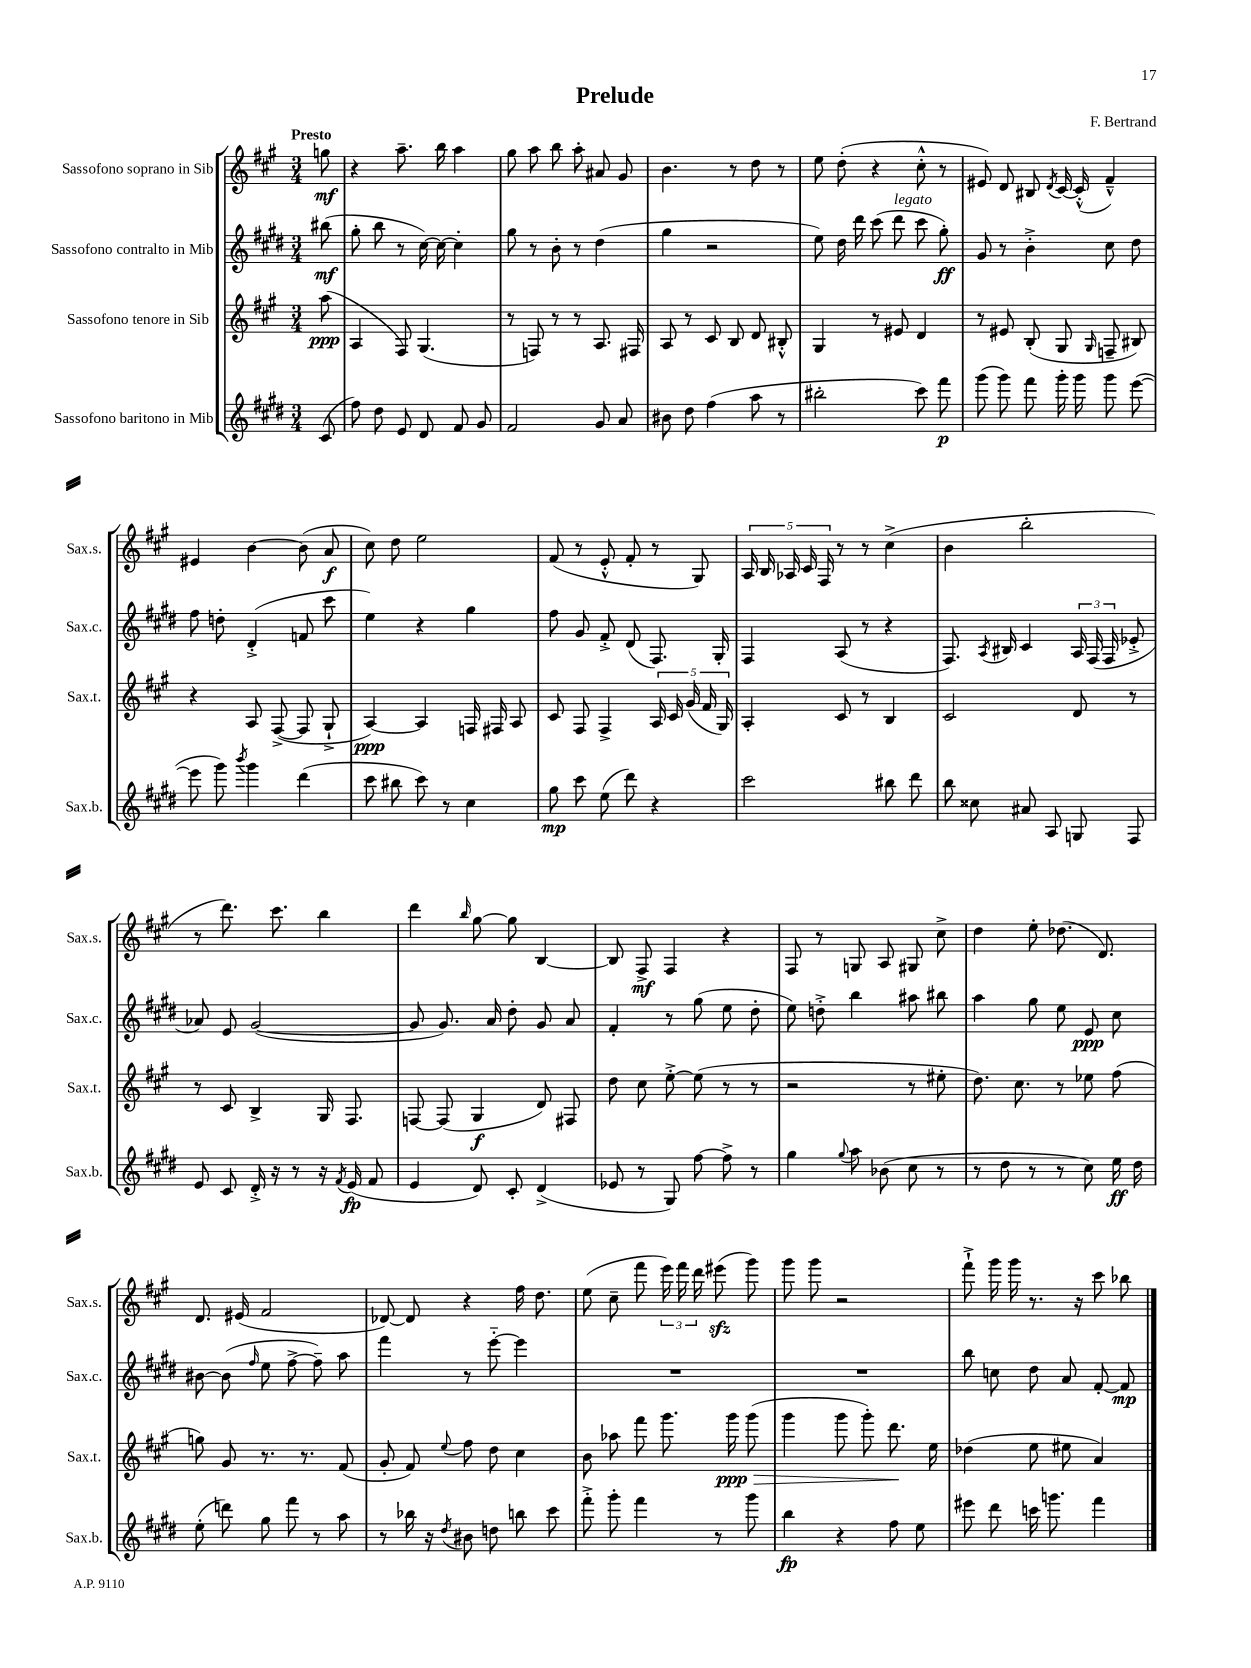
\header { title = "Prelude" composer = "F. Bertrand" }
<<
\new StaffGroup <<
\new Staff = "s0" \with { instrumentName = "Sassofono soprano in Sib" shortInstrumentName = "Sax.s." } {
    \clef treble \key a \major \numericTimeSignature \time 3/4 \partial 8 \tempo "Presto"
    \autoBeamOff g''8\mf |
    r4 a''8.-- b''16 a''4 |
    gis''8 a''8 b''8 a''8-. ais'8 gis'8 |
    b'4. r8 d''8 r8 |
    e''8 d''8-.( r4 cis''8-.-^ r8 |
    eis'8) d'8 bis8 \acciaccatura { d'8 } cis'16~ cis'16-.-^( fis'4---^) |
    eis'4 b'4~ b'8( a'8\f |
    cis''8) d''8 e''2 |
    fis'8( r8 e'8-.-^ fis'8-. r8 gis8) |
    \tuplet 5/4 { a16 b16 aes16 cis'16 fis16 } r8 r8 cis''4->( |
    b'4 b''2-. |
    r8 d'''8.) cis'''8. b''4 |
    d'''4 \grace { b''16 } gis''8~ gis''8 b4~ |
    b8 fis8->\mf fis4 r4 |
    fis8 r8 g8 a8 gis8 cis''8-> |
    d''4 e''8-. des''8.( d'8.) |
    d'8. eis'16( fis'2 |
    des'8~) des'8 r4 fis''16 d''8. |
    e''8( cis''8-- fis'''8 \tuplet 3/2 { e'''16) fis'''16 d'''16 } eis'''8\sfz( gis'''8) |
    gis'''8 gis'''8 r2 |
    fis'''8-!-> gis'''16 gis'''16 r8. r16 cis'''8 bes''8 \bar "|." |
}
\new Staff = "s1" \with { instrumentName = "Sassofono contralto in Mib" shortInstrumentName = "Sax.c." } {
    \clef treble \key e \major \numericTimeSignature \time 3/4 \partial 8
    \autoBeamOff bis''8\mf( |
    gis''8-. b''8 r8 cis''16~) cis''16~ cis''4-. |
    gis''8 r8 b'8-. r8 dis''4( |
    gis''4 r2 |
    e''8) dis''16 dis'''16 cis'''8( dis'''8^\markup { \italic "legato" } cis'''8 gis''8-.\ff) |
    gis'8 r8 b'4-.-> cis''8 dis''8 |
    fis''8 d''8-. dis'4-.->( f'8 cis'''8 |
    e''4) r4 gis''4 |
    fis''8 gis'8 fis'8-.-> dis'8( fis8.) gis16-. |
    fis4 a8( r8 r4 |
    fis8.) \acciaccatura { a8 } bis16 cis'4 \tuplet 3/2 { a16 fis16( fis16 } ees'8-.-> |
    aes'8) e'8 gis'2~( |
    gis'8 gis'8.) a'16 dis''8-. gis'8 a'8 |
    fis'4-. r8 gis''8( e''8 dis''8-. |
    e''8) d''8-.-> b''4 ais''8 bis''8 |
    a''4 gis''8 e''8 e'8\ppp cis''8 |
    bis'8~ bis'8( \grace { fis''16 } e''8 fis''8~-> fis''8--) a''8 |
    fis'''4 r8 e'''8~-_ e'''4 |
    R2. |
    R2. |
    b''8 c''8 dis''8 a'8 fis'8~-. fis'8\mp \bar "|." |
}
\new Staff = "s2" \with { instrumentName = "Sassofono tenore in Sib" shortInstrumentName = "Sax.t." } {
    \clef treble \key a \major \numericTimeSignature \time 3/4 \partial 8
    \autoBeamOff a''8\ppp( |
    a4 fis8) gis4.( |
    r8 f8) r8 r8 a8. fis16 |
    a8 r8 cis'8 b8 d'8 bis8-.-^ |
    gis4 r8 eis'8 d'4 |
    r8 eis'8 b8-.( gis8 \grace { gis16 } f8-- bis8) |
    r4 a8 fis8~->( fis8 gis8-!-> |
    a4~\ppp) a4 f16 fis16 a8 |
    cis'8 fis8 fis4-> \tuplet 5/4 { a16 cis'16 gis'16( fis'16 gis16) } |
    a4-. cis'8 r8 b4 |
    cis'2 d'8 r8 |
    r8 cis'8 b4-> gis16 fis8. |
    f8~ f8( gis4\f d'8) fis8 |
    d''8 cis''8 e''8~-.-> e''8( r8 r8 |
    r2 r8 eis''8-. |
    d''8.) cis''8. r8 ees''8 fis''8( |
    g''8) gis'8 r8. r8. fis'8( |
    gis'8-. fis'8) \appoggiatura { e''8 } fis''8 d''8 cis''4 |
    b'8 aes''8 fis'''8 gis'''8. gis'''16\ppp\> gis'''8( |
    gis'''4 gis'''8 gis'''8-.) d'''8.\! e''16 |
    des''4( e''8 eis''8 a'4) \bar "|." |
}
\new Staff = "s3" \with { instrumentName = "Sassofono baritono in Mib" shortInstrumentName = "Sax.b." } {
    \clef treble \key e \major \numericTimeSignature \time 3/4 \partial 8
    \autoBeamOff cis'8( |
    fis''8) dis''8 e'8 dis'8 fis'8 gis'8 |
    fis'2 gis'8 a'8 |
    bis'8 dis''8 fis''4( a''8 r8 |
    bis''2-. cis'''8) fis'''8\p |
    gis'''8( gis'''8) fis'''8 gis'''16-. gis'''16 gis'''8 e'''8~( |
    e'''8 gis'''8) \acciaccatura { b'''8 } gis'''4 dis'''4( |
    cis'''8 bis''8 cis'''8) r8 cis''4 |
    gis''8\mp cis'''8 e''8( dis'''8) r4 |
    cis'''2 bis''8 dis'''8 |
    b''8 cisis''8 ais'8 a8 g8 fis8 |
    e'8 cis'8 dis'16-.-> r16 r8 r16 \acciaccatura { fis'8 } e'16\fp( fis'8 |
    e'4 dis'8) cis'8-. dis'4->( |
    ees'8 r8 gis8) fis''8~ fis''8-> r8 |
    gis''4 \appoggiatura { gis''8 } a''8 bes'8( cis''8 r8 |
    r8 dis''8 r8 r8 cis''8) e''16\ff dis''16 |
    e''8-.( d'''8) gis''8 fis'''8 r8 a''8 |
    r8 bes''16 r16 \acciaccatura { dis''8 } bis'8 d''8 b''8 cis'''8 |
    fis'''8-.-> gis'''8-. fis'''4 r8 gis'''8 |
    b''4\fp r4 fis''8 e''8 |
    eis'''8 dis'''8 c'''16 g'''8. fis'''4 \bar "|." |
}
>>
>>
\layout { \context { \Score \remove "Bar_number_engraver" } }
